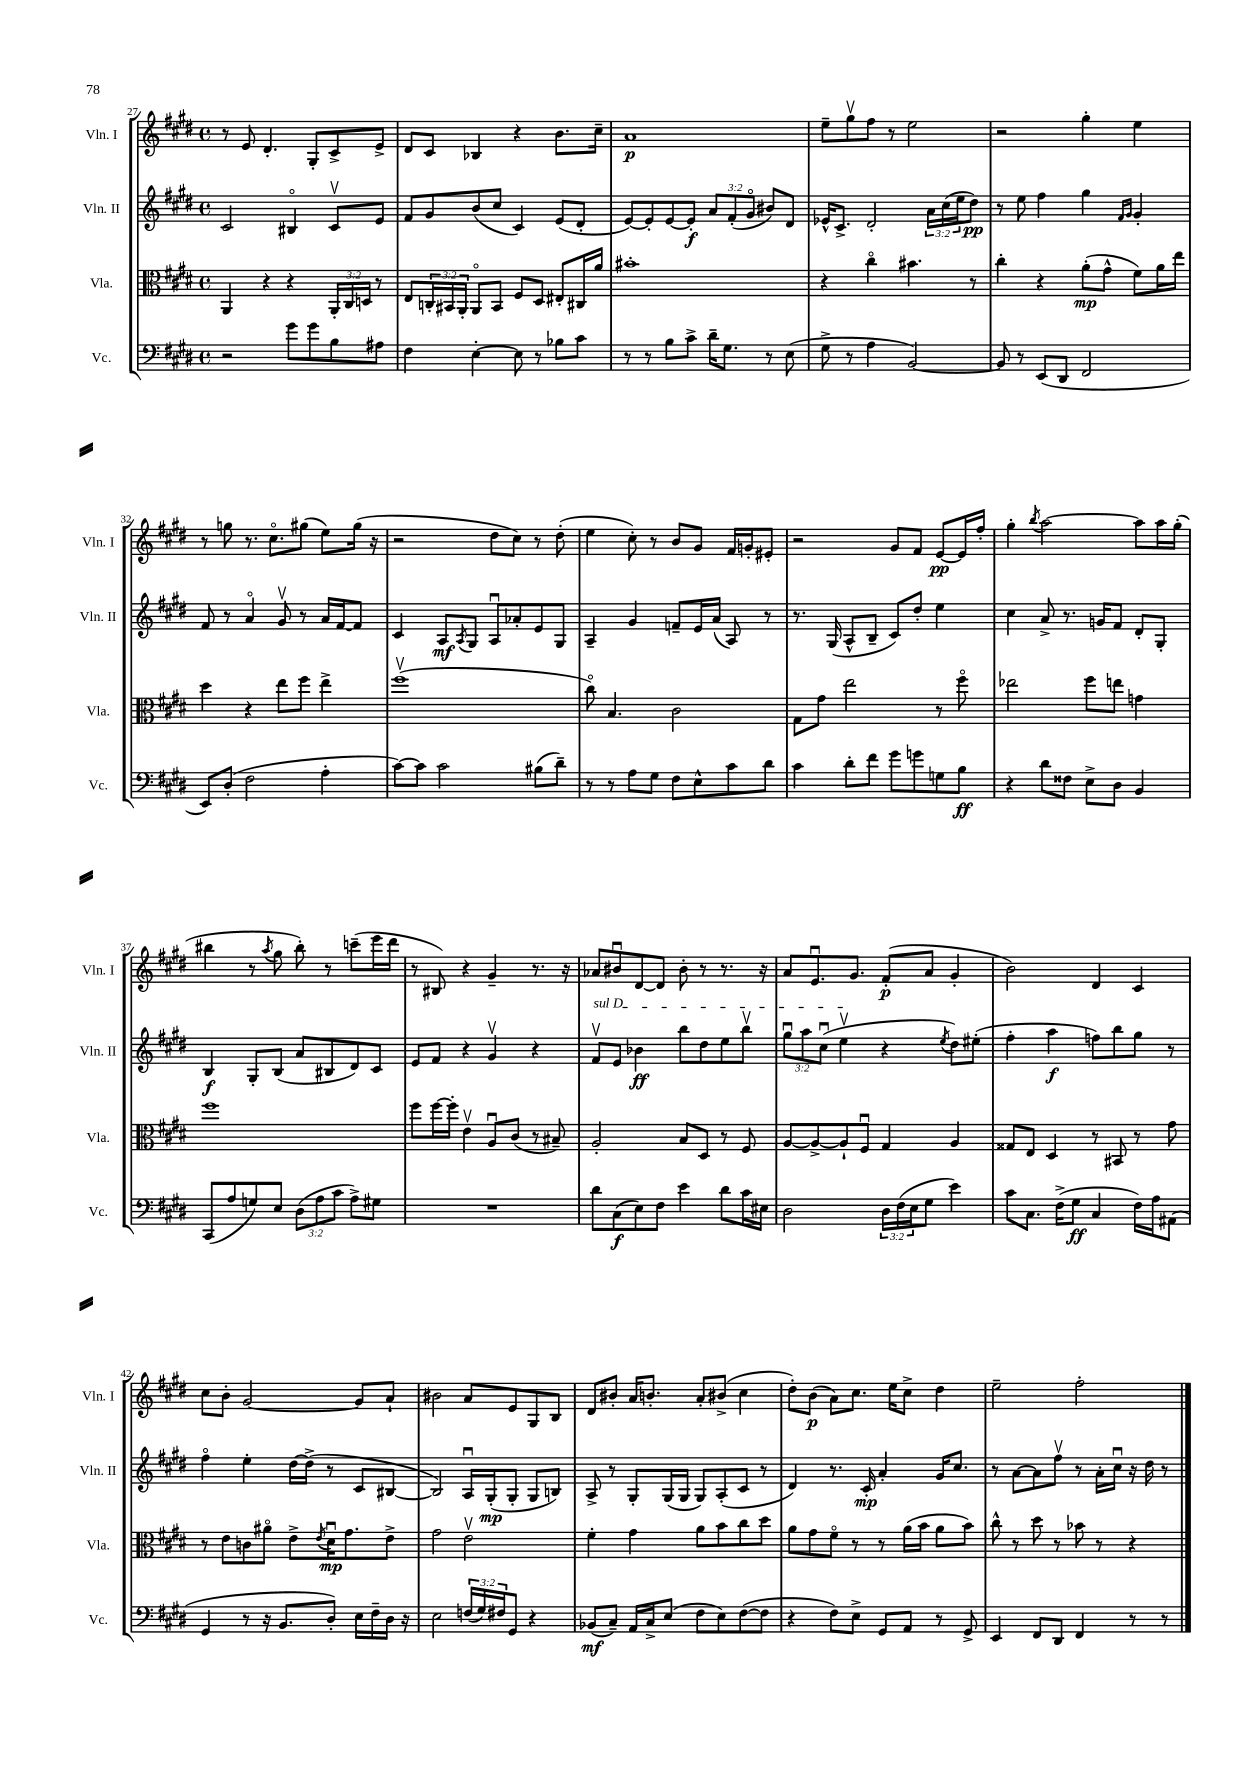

**kern	**kern	**kern	**kern
*staff4	*staff3	*staff2	*staff1
*clefF4	*clefC3	*clefG2	*clefG2
*k[f#c#g#d#]	*k[f#c#g#d#]	*k[f#c#g#d#]	*k[f#c#g#d#]
*M4/4	*M4/4	*M4/4	*M4/4
*met(c)	*met(c)	*met(c)	*met(c)
2r	4AA	2c#	8r
.	.	.	8e
.	4r	.	4.d#'
8g#	4r	4B#o	.
8g#	.	.	8G#'
8B	24AA'	8c#v	8c#^
.	24C#	.	.
.	24D	.	.
8A#	8r	8e	8e^
=	=	=	=
4F#	8E	8f#	8d#
.	24C'	8g#	8c#
.	24BB#	.	.
.	24AA'	.	.
[4E'	8AAo	(8b	4B-
.	8BB#	8cc#	.
8E]	8F#	4c#)	4r
8r	8D#	.	.
8B-	8E#'	(8e	8.b
8c#	16C#	8d#'	.
.	16a	.	16cc#~
=	=	=	=
8r	1b#'	[8e)	1a
8r	.	8e']	.
8B	.	[8e	.
8c#^	.	8e']	.
16d#~	.	12a	.
8.G#	.	.	.
.	.	(12f#'	.
.	.	12g#o	.
8r	.	8b#)	.
(8E	.	8d#	.
=	=	=	=
8G#^	4r	16e-^^	8ee~
.	.	8.c#^	.
8r	.	.	8gg#v
4A	4cc#o	2d#'	8ff#
.	.	.	8r
[2BB)	4.b#	.	2ee
.	.	24a	.
.	.	(24cc#	.
.	.	24ee	.
.	8r	8dd#)	.
=	=	=	=
8BB]	4cc#'	8r	2r
8r	.	8ee	.
(8EE	4r	4ff#	.
8DD#	.	.	.
2FF#	(8a'	4gg#	4gg#'
.	8g#^^	.	.
.	.	16qqf#	.
.	.	16qqg#	.
.	8f#)	4g#'	4ee
.	16a	.	.
.	16ee	.	.
=	=	=	=
8EE)	4dd#	8f#	8r
(8D#'	.	8r	8gg
2F#	4r	4ao	8.r
.	.	.	8.cc#o
.	8ee	8g#v	.
.	8ff#	8r	(8gg#
4A'	4ee^	16a	8ee)
.	.	[16f#	.
.	.	8f#]	(16gg#
.	.	.	16r
=	=	=	=
[8c#)	(1ff#v	4c#	2r
8c#]	.	.	.
2c#	.	8A	.
.	.	8qA	.
.	.	8G#	.
.	.	8Au	8dd#
.	.	8a-'	8cc#)
(8B#	.	8e	8r
8d#~)	.	8G#	(8dd#'
=	=	=	=
8r	8cc#o)	4A~	4ee
8r	4.B	.	.
8A	.	4g#	8cc#')
8G#	.	.	8r
8F#	2c#	8f~	8b
8E^^	.	16e	8g#
.	.	(16a	.
8c#	.	8A)	16f#
.	.	.	16g'
8d#	.	8r	8e#'
=	=	=	=
4c#	8G#	8.r	2r
.	8g#	.	.
.	.	(16G#	.
8d#'	2ee	8A^^	.
8f#	.	8B~	.
8g#	.	8c#)	8g#
8g	.	8dd#'	8f#
8G	8r	4ee	[8e
8B	8ff#o	.	16e]
.	.	.	16ff#'
=	=	=	=
4r	2ee-	4cc#	4gg#'
.	.	.	8qbb
8d#	.	8a^	[2aa
8F##	.	8.r	.
8E^	8ff#	.	.
.	.	16g	.
8D#	8ee	8f#	.
4BB	4g	8d#'	8aa]
.	.	8G#'	16aa
.	.	.	(16gg#'
=	=	=	=
(8CC#	1ff#	4B	4bb#
8A	.	.	.
8G)	.	8G#'	8r
.	.	.	8qaa
8E	.	(8B	8gg#
(12D#	.	8a	8bb#')
12A	.	.	.
.	.	8B#	8r
12c#	.	.	.
8A^)	.	8d#)	(8ccc~
8G#	.	8c#	16eee
.	.	.	16ddd#
=	=	=	=
1r	8ff#	8e	8r
.	[16ff#	8f#	8B#)
.	16ff#']	.	.
.	4ev	4r	4r
.	8Au	4g#v	4g#~
.	(8c#	.	.
.	8r	4r	8.r
.	8B#~)	.	.
.	.	.	16r
=	=	=	=
8d#	2A'	8f#v	8a-
(8C#	.	8e	8b#u
8E)	.	4b-	[8d#
8F#	.	.	8d#]
4e	8B	8bb	8b#'
.	8D#	8dd#	8r
8d#	8r	8ee	8.r
16c#	8F#	8bbv	.
16E#	.	.	16r
=	=	=	=
2D#	[8A	12gg#u	8a
.	.	12aa	.
.	8A^_	.	8.eu
.	.	(12cc#u	.
.	8A`]	4eev	.
.	.	.	8.g#
.	8F#u	.	.
24D#	4G#	4r	(8f#'
(24F#	.	.	.
24E	.	.	.
8G#	.	.	8a
.	.	8qee	.
4e)	4A	8dd#)	4g#'
.	.	(8ee#'	.
=	=	=	=
8c#	8G##	4ff#'	2b)
8.C#	8E	.	.
.	4D#	4aa	.
(16F#^	.	.	.
8G#	.	.	.
4C#	8r	8ff)	4d#
.	8BB#	8bb	.
16F#)	8r	8gg#	4c#
16A	.	.	.
(8AA#	8g#	8r	.
=	=	=	=
4GG#	8r	4ff#o	8cc#
.	8e	.	8b'
8r	8c	4ee'	[2g#
16r	8a#o	.	.
8.BB	.	.	.
.	8e^	[16dd#	.
.	.	(16dd#^]	.
.	8qe	.	.
8D#')	16d#u	8r	.
.	8.g#	.	.
16E	.	8c#	8g#]
16F#~	.	.	.
16D#	8e^	[8B#	8a`
16r	.	.	.
=	=	=	=
2E	2g#	2B#])	2b#
(24F	2ev	16Au	8a
24G#)	.	.	.
.	.	(16G#'	.
24F#	.	.	.
8GG#	.	8G#'	8e
4r	.	8G#	8G#
.	.	8B)	8B
=	=	=	=
(8BB-	4f#'	8A^	8d#
8C#~)	.	8r	8b#'
16AA	4g#	8G#'	16a
16C#^	.	.	8.b'
(8E	.	(16G#	.
.	.	16G#	.
8F#	8a	8G#)	8a'
8E)	8b	(8A'	(8b#^
([8F#	8cc#	8c#	4cc#
8F#]	8dd#	8r	.
=	=	=	=
4r	8a	4d#)	8dd#')
.	8g#	.	(8b
8F#)	8f#o	8.r	8a)
8E^	8r	.	8.cc#
.	.	16c#'	.
8GG#	8r	4a'	.
.	.	.	16ee
8AA	(16a	.	8cc#^
.	16b	.	.
8r	8a	16g#	4dd#
.	.	8.cc#	.
8GG#^	8b)	.	.
=	=	=	=
4EE	8cc#^^	8r	2ee~
.	8r	[8a	.
8FF#	8dd#	8a]	.
8DD#	8r	8ff#v	.
4FF#	8b-	8r	2ff#'
.	8r	16a'	.
.	.	16cc#u	.
8r	4r	16r	.
.	.	16dd#	.
8r	.	8r	.
==	==	==	==
*-	*-	*-	*-
